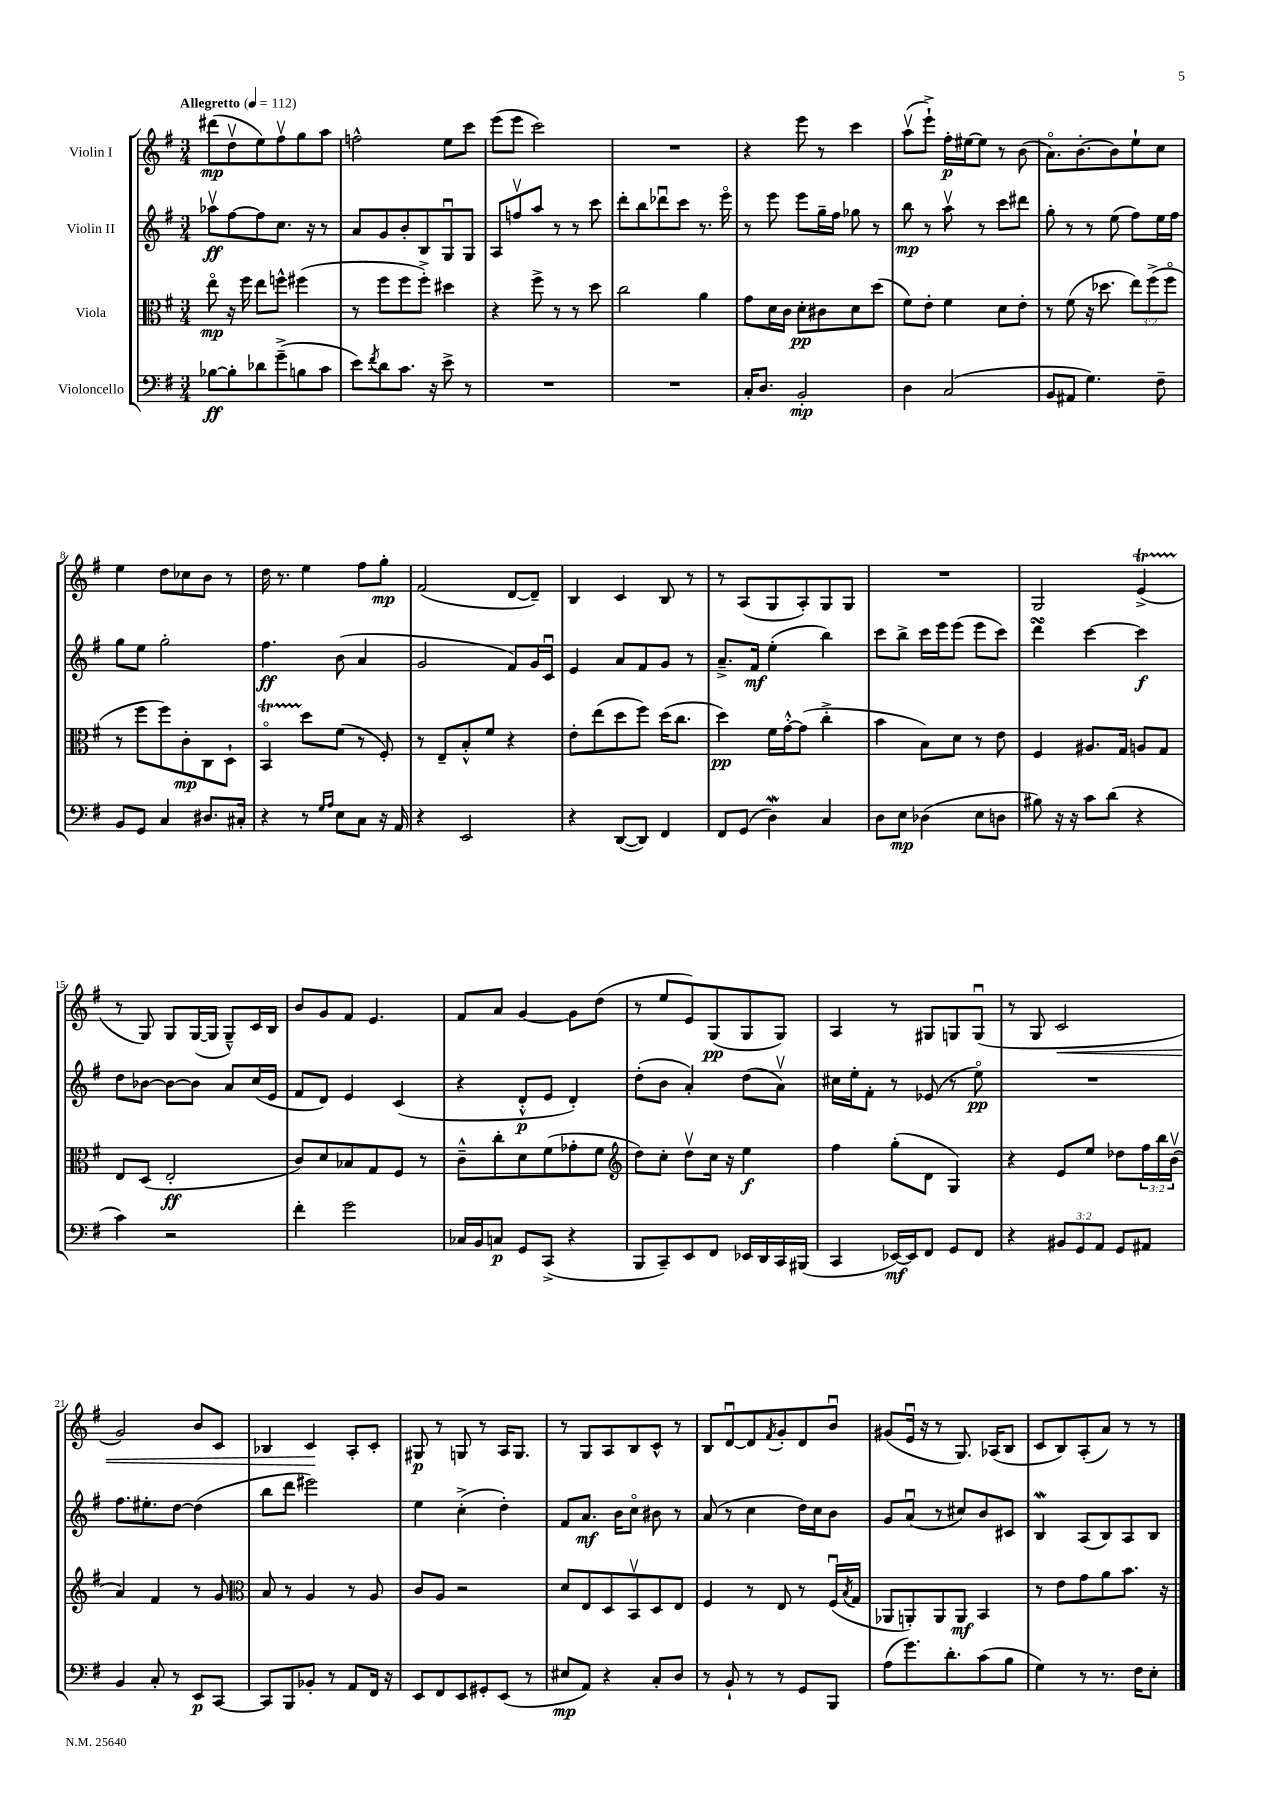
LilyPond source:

<<
\new StaffGroup <<
\new Staff = "s0" \with { instrumentName = "Violin I" } {
    \clef treble \key g \major \numericTimeSignature \time 3/4 \tempo "Allegretto" 4 = 112
    dis'''8\mp( d''8\upbow e''8) fis''8\upbow g''8 a''8 |
    f''2-^ e''8 c'''8 |
    e'''8( e'''8 c'''2) |
    R2. |
    r4 e'''8 r8 c'''4 |
    a''8\upbow( e'''8-!->) fis''16-.\p eis''16~ eis''8 r8 b'8( |
    a'8.\flageolet) b'8.~-. b'8 e''8-! c''8 |
    e''4 d''8 ces''8 b'8 r8 |
    d''16 r8. e''4 fis''8 g''8-.\mp |
    fis'2( d'8~ d'8--) |
    b4 c'4 b8 r8 |
    r8 a8( g8 a8-.) g8 g8 |
    R2. |
    g2 e'4->\startTrillSpan( |
    r8\stopTrillSpan g8) g8 g16~( g16 g8---^) c'16 b16 |
    b'8 g'8 fis'8 e'4. |
    fis'8 a'8 g'4~ g'8 d''8( |
    r8 e''8 e'8) g8\pp( g8 g8) |
    a4 r8 gis8 g8 g8\downbow( |
    r8 g8 c'2\< |
    g'2) b'8 c'8 |
    bes4 c'4\! a8-. c'8-. |
    gis8\p r8 g8 r8 a16 g8. |
    r8 g8 a8 b8 c'8-^ r8 |
    b8 d'8~\downbow d'8 \acciaccatura { fis'8 } g'8-. d'8 b'8\downbow |
    gis'8( e'16\downbow r16 r8 g8.) aes16( b8 |
    c'8 b8) a8-.( a'8) r8 r8 \bar "|." |
}
\new Staff = "s1" \with { instrumentName = "Violin II" } {
    \clef treble \key g \major \numericTimeSignature \time 3/4
    aes''8\upbow\ff fis''8~ fis''8 c''8. r16 r8 |
    a'8 g'8 b'8-. b8 g8\downbow g8 |
    a8 f''8\upbow a''8 r8 r8 c'''8 |
    d'''8-. b''8 des'''8\downbow c'''8 r8. e'''16\flageolet |
    r8 e'''8 e'''8 g''16-- fis''16 ges''8 r8 |
    b''8\mp r8 a''8\upbow r8 c'''8 dis'''8 |
    g''8-. r8 r8 e''8( fis''8) e''16 fis''16 |
    g''8 e''8 g''2-. |
    fis''4.\ff b'8( a'4 |
    g'2 fis'8) g'16 c'16\downbow |
    e'4 a'8 fis'8 g'8 r8 |
    a'8.---> fis'16\mf e''4-.( b''4) |
    c'''8 b''8-> c'''16 e'''16 e'''8( e'''8 c'''8) |
    d'''4\turn c'''4~ c'''4\f |
    d''8 bes'8~ bes'8~ bes'8 a'8 c''16( e'16 |
    fis'8 d'8) e'4 c'4( |
    r4 d'8-.-^\p e'8 d'4-.) |
    d''8-.( b'8 a'4-.) d''8( a'8\upbow) |
    cis''16 e''16-. fis'8-. r8 ees'8( r8 e''8\flageolet\pp) |
    R2. |
    fis''8. eis''8.-. d''8~ d''4( |
    b''8 d'''8 eis'''2) |
    e''4 c''4-.->( d''4-.) |
    fis'8 a'8.\mf b'16 c''8\flageolet bis'8 r8 |
    a'8( r8 c''4 d''16) c''16 b'8 |
    g'8 a'8\downbow( r8 cis''8) b'8 cis'8 |
    b4\mordent a8( b8) a8 b8 \bar "|." |
}
\new Staff = "s2" \with { instrumentName = "Viola" } {
    \clef alto \key g \major \numericTimeSignature \time 3/4 \override Staff.TupletNumber.text = #tuplet-number::calc-fraction-text
    e''8\flageolet\mp r16 fis''16 e''8 f''8-^ fis''4( |
    r8 fis''8 fis''8 fis''8-.->) dis''4 |
    r4 fis''8-> r8 r8 d''8 |
    c''2 a'4 |
    g'8 d'16 c'16 d'8-.\pp cis'8 d'8 d''8( |
    fis'8) e'8-. fis'4 d'8 e'8-. |
    r8 fis'8( r16 des''8. \tuplet 3/2 { e''8) fis''8->( fis''8\flageolet } |
    r8 fis''8 fis''8) c'8-.\mp c8 d8-! |
    b,4\flageolet\startTrillSpan d''8\stopTrillSpan fis'8( r8 fis8-.) |
    r8 e8-- b8-.-^ fis'8 r4 |
    e'8-. e''8( d''8 fis''8) d''16( c''8. |
    d''4\pp) fis'16 g'16~-.-^ g'8( c''4-.-> |
    b'4 b8) d'8 r8 e'8 |
    fis4 ais8. g16 a8 g8 |
    e8 d8( e2-.\ff |
    c'8) d'8 bes8 g8 fis8 r8 |
    c'8---^ c''8-. d'8 fis'8( ges'8-. fis'8 |
    \clef treble d''8) c''8-. d''8\upbow c''16 r16 e''4\f |
    fis''4 g''8-.( d'8 g4) |
    r4 e'8 e''8 des''8 \tuplet 3/2 { fis''16 b''16 b'16\upbow( } |
    a'4) fis'4 r8 g'8 |
    \clef alto b8 r8 a4 r8 a8 |
    c'8 a8 r2 |
    d'8 e8 d8 b,8\upbow d8 e8 |
    fis4 r8 e8 r8 fis16\downbow( \acciaccatura { b8 } g16 |
    aes,8 a,8-.) a,8 a,8\mf b,4 |
    r8 e'8 g'8 a'8 b'8. r16 \bar "|." |
}
\new Staff = "s3" \with { instrumentName = "Violoncello" } {
    \clef bass \key g \major \numericTimeSignature \time 3/4 \override Staff.TupletNumber.text = #tuplet-number::calc-fraction-text
    bes8~\ff bes8-. des'8 g'8--->( b8 c'8 |
    e'8) \acciaccatura { fis'8 } d'8 c'8. r16 e'8-> r8 |
    R2. |
    R2. |
    c16-. d8. b,2-.\mp |
    d4 c2( |
    b,8 ais,8 g4.) fis8-- |
    b,8 g,8 c4 dis8. cis16-. |
    r4 r8 \grace { g16 a16 } e8 c8 r16 a,16 |
    r4 e,2 |
    r4 d,8~( d,8) fis,4 |
    fis,8 g,8( d4\mordent) c4 |
    d8 e8\mp des4( e8 d8 |
    bis8) r16 r16 c'8 d'8( r4 |
    c'4) r2 |
    fis'4-. g'2 |
    ces16 b,16 c8\p g,8 c,8->( r4 |
    b,,8 c,8--) e,8 fis,8 ees,16 d,16 c,16 bis,,16( |
    c,4 ees,16~\mf) ees,16 fis,8 g,8 fis,8 |
    r4 \tuplet 3/2 { bis,8 g,8 a,8 } g,8 ais,8 |
    b,4 c8-. r8 e,8\p c,8~ |
    c,8 b,,8 bes,8-. r8 a,8 fis,16 r16 |
    e,8 fis,8 e,8 gis,8-. e,8( r8 |
    eis8\mp a,8) r4 c8-. d8 |
    r8 b,8-! r8 r8 g,8 b,,8 |
    a8( g'8.) d'8.-. c'8( b8 |
    g4) r8 r8. fis16 e8-. \bar "|." |
}
>>
>>
